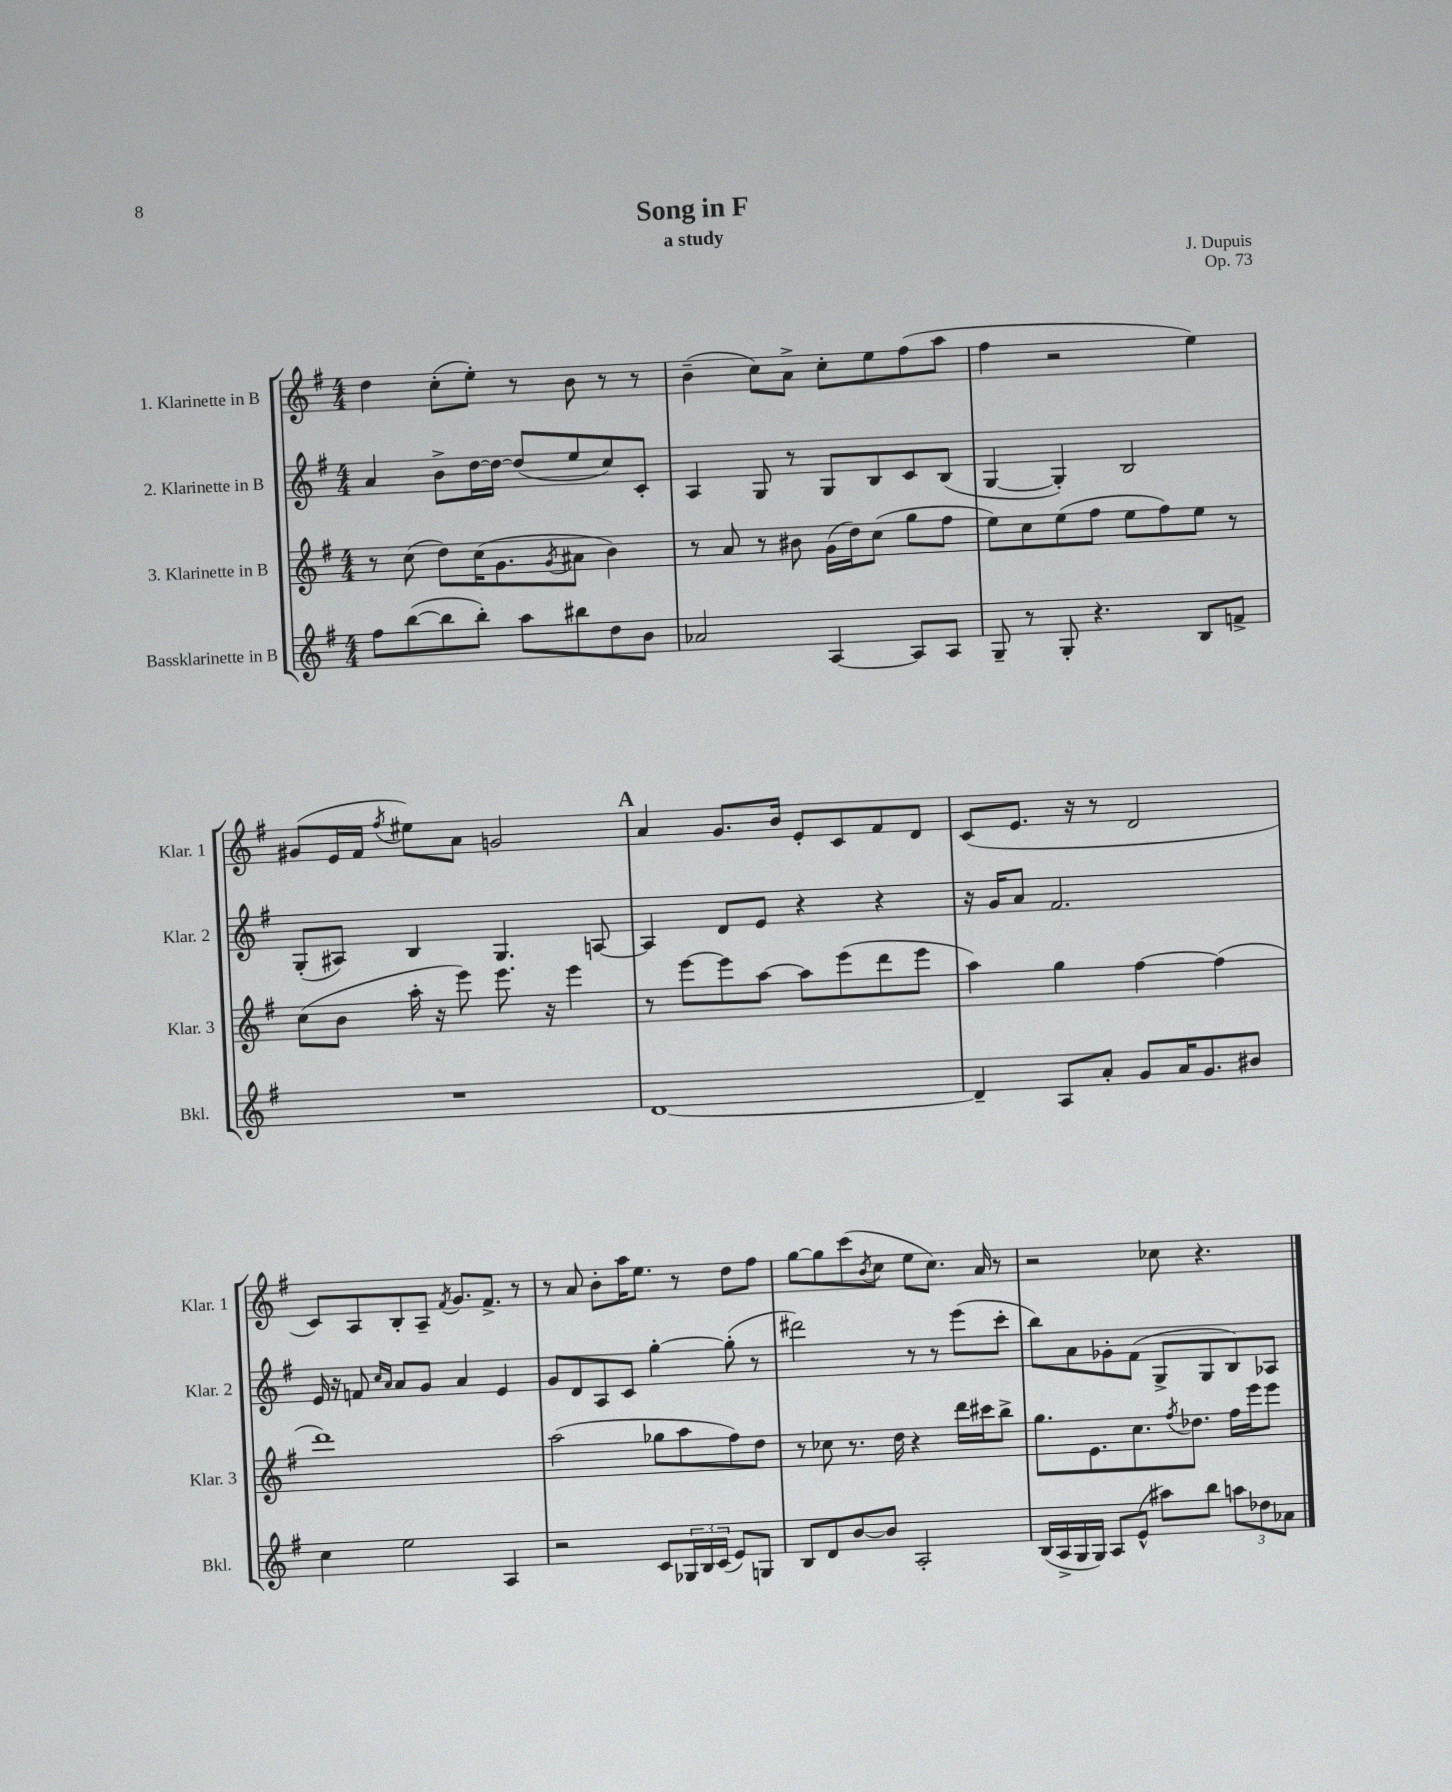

**kern	**kern	**kern	**kern
*staff4	*staff3	*staff2	*staff1
*clefG2	*clefG2	*clefG2	*clefG2
*k[f#]	*k[f#]	*k[f#]	*k[f#]
*M4/4	*M4/4	*M4/4	*M4/4
8ff#	8r	4a	4dd
([8bb	(8cc	.	.
8bb]	8dd)	8b^	(8cc'
8bb')	(16cc	[16dd	8ee')
.	8.g	16dd_	.
8aa	.	(8dd]	8r
.	8qg	.	.
8bb#	8a#	8ee	8b
8dd	4b)	8cc)	8r
8b	.	8c'	8r
=	=	=	=
2a-	8r	4A	(4b~
.	8a	.	.
.	8r	8G	8cc)
.	8b#	8r	8a^
[4A	(16g	8G	8cc'
.	16dd)	.	.
.	(8cc	8B	8ee
8A]	8gg	8c	(8ff#
8A	8ff#	(8B	8aa
=	=	=	=
8G~	8ee)	[4G	4ff#
8r	8cc	.	.
8G'	(8ee	4G'])	2r
4.r	8ff#	.	.
.	8ee	2B	.
.	8ff#)	.	.
8B	8ee	.	4ee)
8f^	8r	.	.
=	=	=	=
1r	(8cc	(8G'	(8g#
.	8b	8A#)	16e
.	.	.	16f#
.	.	.	8qff#
.	16aa'	4B	8ee#)
.	16r	.	.
.	8eee)	.	8a
.	8.eee	4.G	2g
.	16r	.	.
.	4eee	.	.
.	.	[8A	.
=	=	=	=
[1d	8r	4A]	4a
.	[8eee	.	.
.	8eee]	8d	8.g
.	[8aa	8e	.
.	.	.	16b
.	8aa]	4r	8e'
.	(8eee	.	8c
.	8ddd	4r	8f#
.	8eee	.	8d
=	=	=	=
4d~]	4aa)	16r	(8c
.	.	16g	.
.	.	8a	8.e
8A	4gg	2.f#	.
.	.	.	16r
8a'	.	.	8r
8g	[4ff#	.	2d
16a	.	.	.
8.g	.	.	.
.	(4ff#]	.	.
8b#	.	.	.
=	=	=	=
4cc	1ddd)	16e	8c)
.	.	16r	.
.	.	8f	8A
.	.	16qqcc	.
.	.	16qqa	.
2ee	.	8a	8B'
.	.	8g	8A~
.	.	.	8qf#
.	.	4a	8.g
.	.	.	8.f#^
4A	.	4e	.
.	.	.	8r
=	=	=	=
2r	(2aa	8g	8r
.	.	8d	8a
.	.	8A	8b'
.	.	8c	16aa
.	.	.	8.ee
8c	8gg-	[4gg'	.
24G-	8aa	.	8r
24B	.	.	.
(24c	.	.	.
8e)	8ff#)	(8gg']	8dd
8G	8dd	8r	8ff#
=	=	=	=
8B	8r	2ddd#)	[8gg
8d	8cc-	.	8gg]
[8b	8.r	.	(8ccc
.	.	.	8qb
8b]	.	.	8cc
.	16dd	.	.
2A'	4r	8r	8ee
.	.	8r	8.cc)
.	16ddd	(8eee	.
.	16ccc#	.	16a
.	8bb^	8ccc'	8r
=	=	=	=
(16B	8.gg	8bb)	2r
16A^	.	.	.
16G	.	8a	.
16G)	8.e	.	.
8A	.	8g-'	.
(8e^^	8.cc	(8f#	.
8aa#)	.	8G^	8cc-
.	8qff#	.	.
.	8.dd-	.	.
8bb	.	8G	4.r
12aa	16ff#	8B)	.
.	16eee	.	.
12dd-	.	.	.
.	8eee	8A-	.
12a-	.	.	.
==	==	==	==
*-	*-	*-	*-
